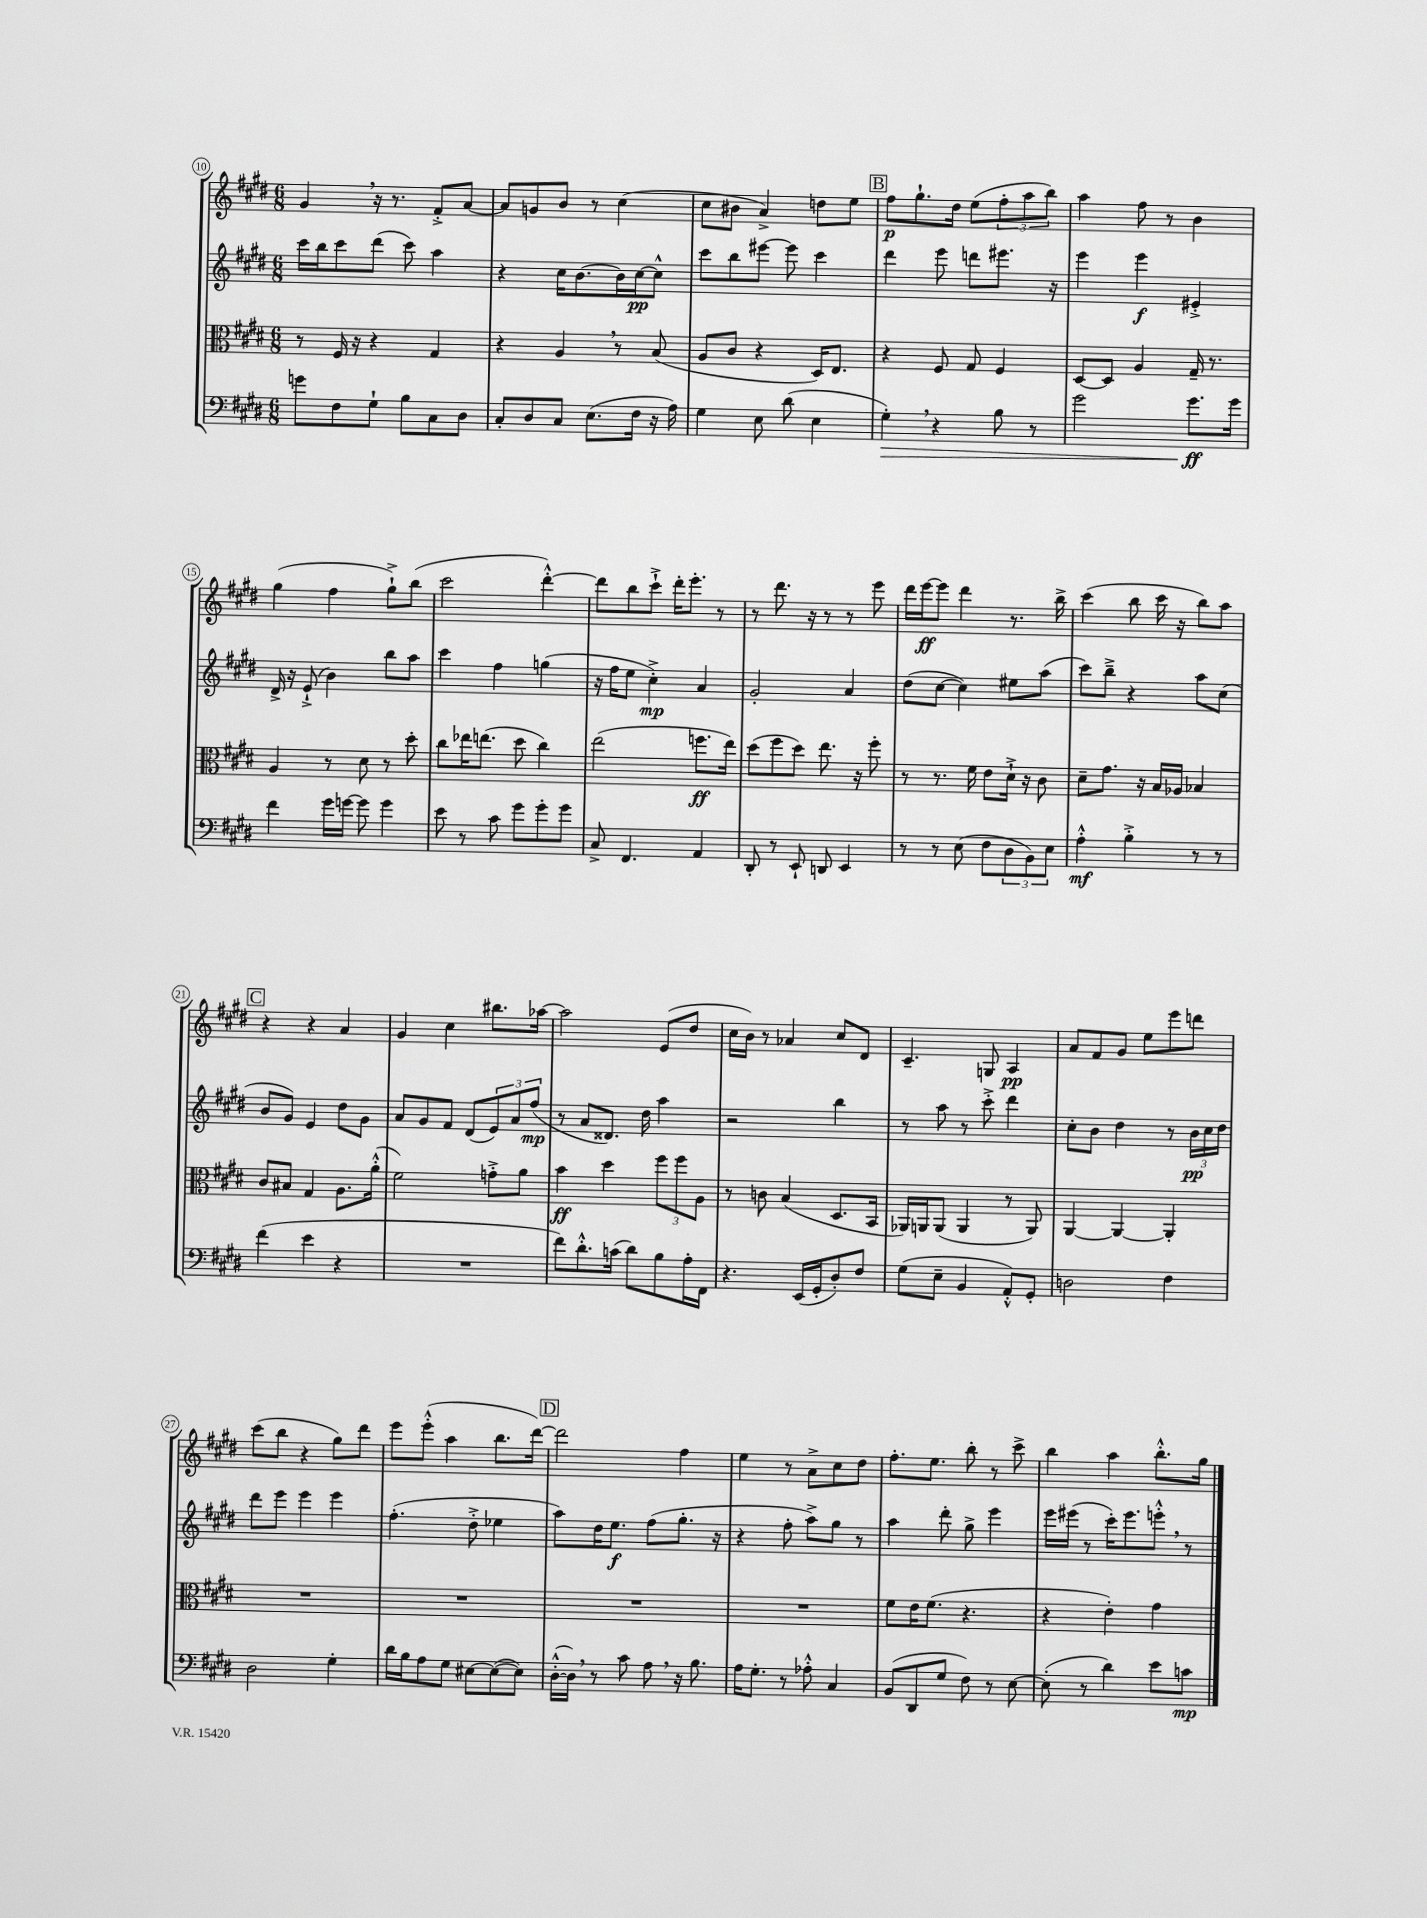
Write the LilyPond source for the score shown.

<<
\new StaffGroup <<
\new Staff = "s0" {
    \clef treble \key e \major \numericTimeSignature \time 6/8
    gis'4 \breathe r16 r8. fis'8-.-> a'8~ |
    a'8 g'8 b'8 r8 cis''4( |
    cis''8 bis'8 a'4->) d''8 e''8 |
    \mark \markup { \box "B" } fis''8\p gis''8.-! dis''16 e''8( \tuplet 3/2 { fis''8-. a''8 b''8) } |
    a''4 fis''8 r8 b'4 |
    gis''4( fis''4 gis''8-!->) b''8( |
    cis'''2 dis'''4~-.-^) |
    dis'''8 b''8 cis'''8-!-> dis'''16-. e'''8.-. r8 |
    r8 dis'''8. r16 r8 r8 e'''8 |
    dis'''16 e'''16~\ff e'''8 dis'''4 r8. b''16-> |
    cis'''4( b''8 cis'''16 r16 b''8) a''8 |
    \mark \markup { \box "C" } r4 r4 a'4 |
    gis'4 cis''4 bis''8. aes''16~ |
    aes''2 e'8( dis''8 |
    cis''16 b'16) r8 aes'4 cis''8 dis'8 |
    cis'4.-- g8 a4\pp |
    a'8 fis'8 gis'8 e''8 e'''8 d'''8 |
    cis'''8( b''8 r4 gis''8) dis'''8 |
    e'''8 e'''8-.-^( a''4 b''8. dis'''16~) |
    \mark \markup { \box "D" } dis'''2 fis''4 |
    e''4 r8 a'8-> cis''8 dis''8 |
    fis''8.-. e''8. b''8-. r8 cis'''8-> |
    b''4 a''4 b''8.-.-^ gis''16 \bar "|." |
}
\new Staff = "s1" {
    \clef treble \key e \major \numericTimeSignature \time 6/8
    cis'''16 b''16 cis'''8 dis'''8( cis'''8) a''4 |
    r4 cis''16 b'8.~ b'16 cis''16~\pp cis''8-^ |
    cis'''8 b''8 eis'''8~ eis'''8 cis'''4 |
    \mark \markup { \box "B" } dis'''4 e'''8 d'''8 eis'''8. r16 |
    e'''4 e'''4\f eis'4-.-> |
    dis'16-> r16 e'8-!->( b'4) b''8 a''8 |
    cis'''4 fis''4 g''4( |
    r16 fis''16 e''8 cis''4-.->\mp) a'4 |
    gis'2-. a'4 |
    dis''8( cis''8~ cis''4) eis''8 a''8( |
    cis'''8) b''8---> r4 a''8 cis''8( |
    \mark \markup { \box "C" } b'8 gis'8) e'4 dis''8 gis'8 |
    a'8 gis'8 fis'8 dis'8( \tuplet 3/2 { e'8) a'8 fis''8\mp( } |
    r8 a'8 disis'8.) dis''16 a''4 |
    r2 b''4 |
    r8 a''8 r8 cis'''8-.-> dis'''4 |
    cis''8-. b'8 dis''4 r8 \tuplet 3/2 { b'16\pp cis''16 dis''16 } |
    dis'''8 e'''8 e'''4 e'''4 |
    fis''4.-.( dis''8-.-> ees''4 |
    \mark \markup { \box "D" } a''8) dis''16 e''8.\f fis''8( gis''8.-. r16 |
    r4 fis''8-. a''8->) gis''8 r8 |
    a''4 dis'''8-. gis''8-> e'''4 |
    e'''16 eis'''16( r8 cis'''16-.) eis'''8. e'''8-.-^ \breathe r8 \bar "|." |
}
\new Staff = "s2" {
    \clef alto \key e \major \numericTimeSignature \time 6/8
    r8 fis16 r16 r4 gis4 |
    r4 a4 \breathe r8 b8( |
    a8 cis'8 r4 dis16) e8. |
    \mark \markup { \box "B" } r4 fis8 gis8 fis4 |
    dis8~ dis8 a4 gis16-- r8. |
    a4 r8 dis'8 r8 dis''8-. |
    cis''8 ees''16 e''8.( dis''8 cis''4) |
    e''2( f''8.\ff e''16) |
    dis''8( fis''8 dis''8) e''8. r16 fis''8-. |
    r8 r8. fis'16 e'8 dis'16-!-> r16 cis'8 |
    dis'8-- gis'8. r16 b16 aes16 bes4 |
    \mark \markup { \box "C" } cis'8 bis8 gis4 a8. a'16-.-^( |
    fis'2) g'8-.-> a'8 |
    b'4\ff dis''4 \tuplet 3/2 { fis''8 fis''8 a8 } |
    r8 c'8 b4( dis8. b,16 |
    aes,16) a,16 a,8( a,4 r8 a,8) |
    a,4~ a,4~ a,4-. |
    R2. |
    R2. |
    \mark \markup { \box "D" } R2. |
    R2. |
    fis'8 e'16 fis'8.( r4. |
    r4 e'4-.) gis'4 \bar "|." |
}
\new Staff = "s3" {
    \clef bass \key e \major \numericTimeSignature \time 6/8
    g'8 fis8 gis8-! b8 cis8 dis8 |
    cis8-. dis8 cis8 e8.( fis16 r16 a16) |
    gis4 e8 dis'8( e4 |
    \mark \markup { \box "B" } gis4-.\>) \breathe r4 b8 r8 |
    gis'2 gis'8.\ff\! gis'16 |
    fis'4 gis'16 g'16~ g'8 g'4 |
    e'8 r8 cis'8 gis'8 gis'8-. gis'8 |
    cis8-> fis,4. a,4 |
    dis,8-. r8 e,8-! d,8 e,4 |
    r8 r8 e8( fis8 \tuplet 3/2 { dis8 b,8) e8 } |
    a4-.-^\mf b4-.-> r8 r8 |
    \mark \markup { \box "C" } fis'4( e'4 r4 |
    R2. |
    fis'8) dis'8.-.-^ c'16( dis'8) b8 a16-. fis,16 |
    r4. e,16( gis,16-. dis8-.) fis8 |
    gis8( e8-- b,4 a,8-.-^) gis,8-. |
    d2 fis4 |
    dis2 gis4-. |
    dis'16 b16 a8 gis8 eis8~ eis8~( eis8) |
    \mark \markup { \box "D" } dis16~-.-^( dis16) \breathe r8 cis'8 a8 \breathe r16 b8. |
    a16 gis8.-. r8 aes8-.-^ cis4 |
    b,8( dis,8 gis8 fis8) r8 e8~ |
    e8-.( r8 dis'4) e'8 c'8\mp \bar "|." |
}
>>
>>
\layout { \context { \Score currentBarNumber = #10 \override BarNumber.stencil = #(make-stencil-circler 0.1 0.3 ly:text-interface::print) } }
